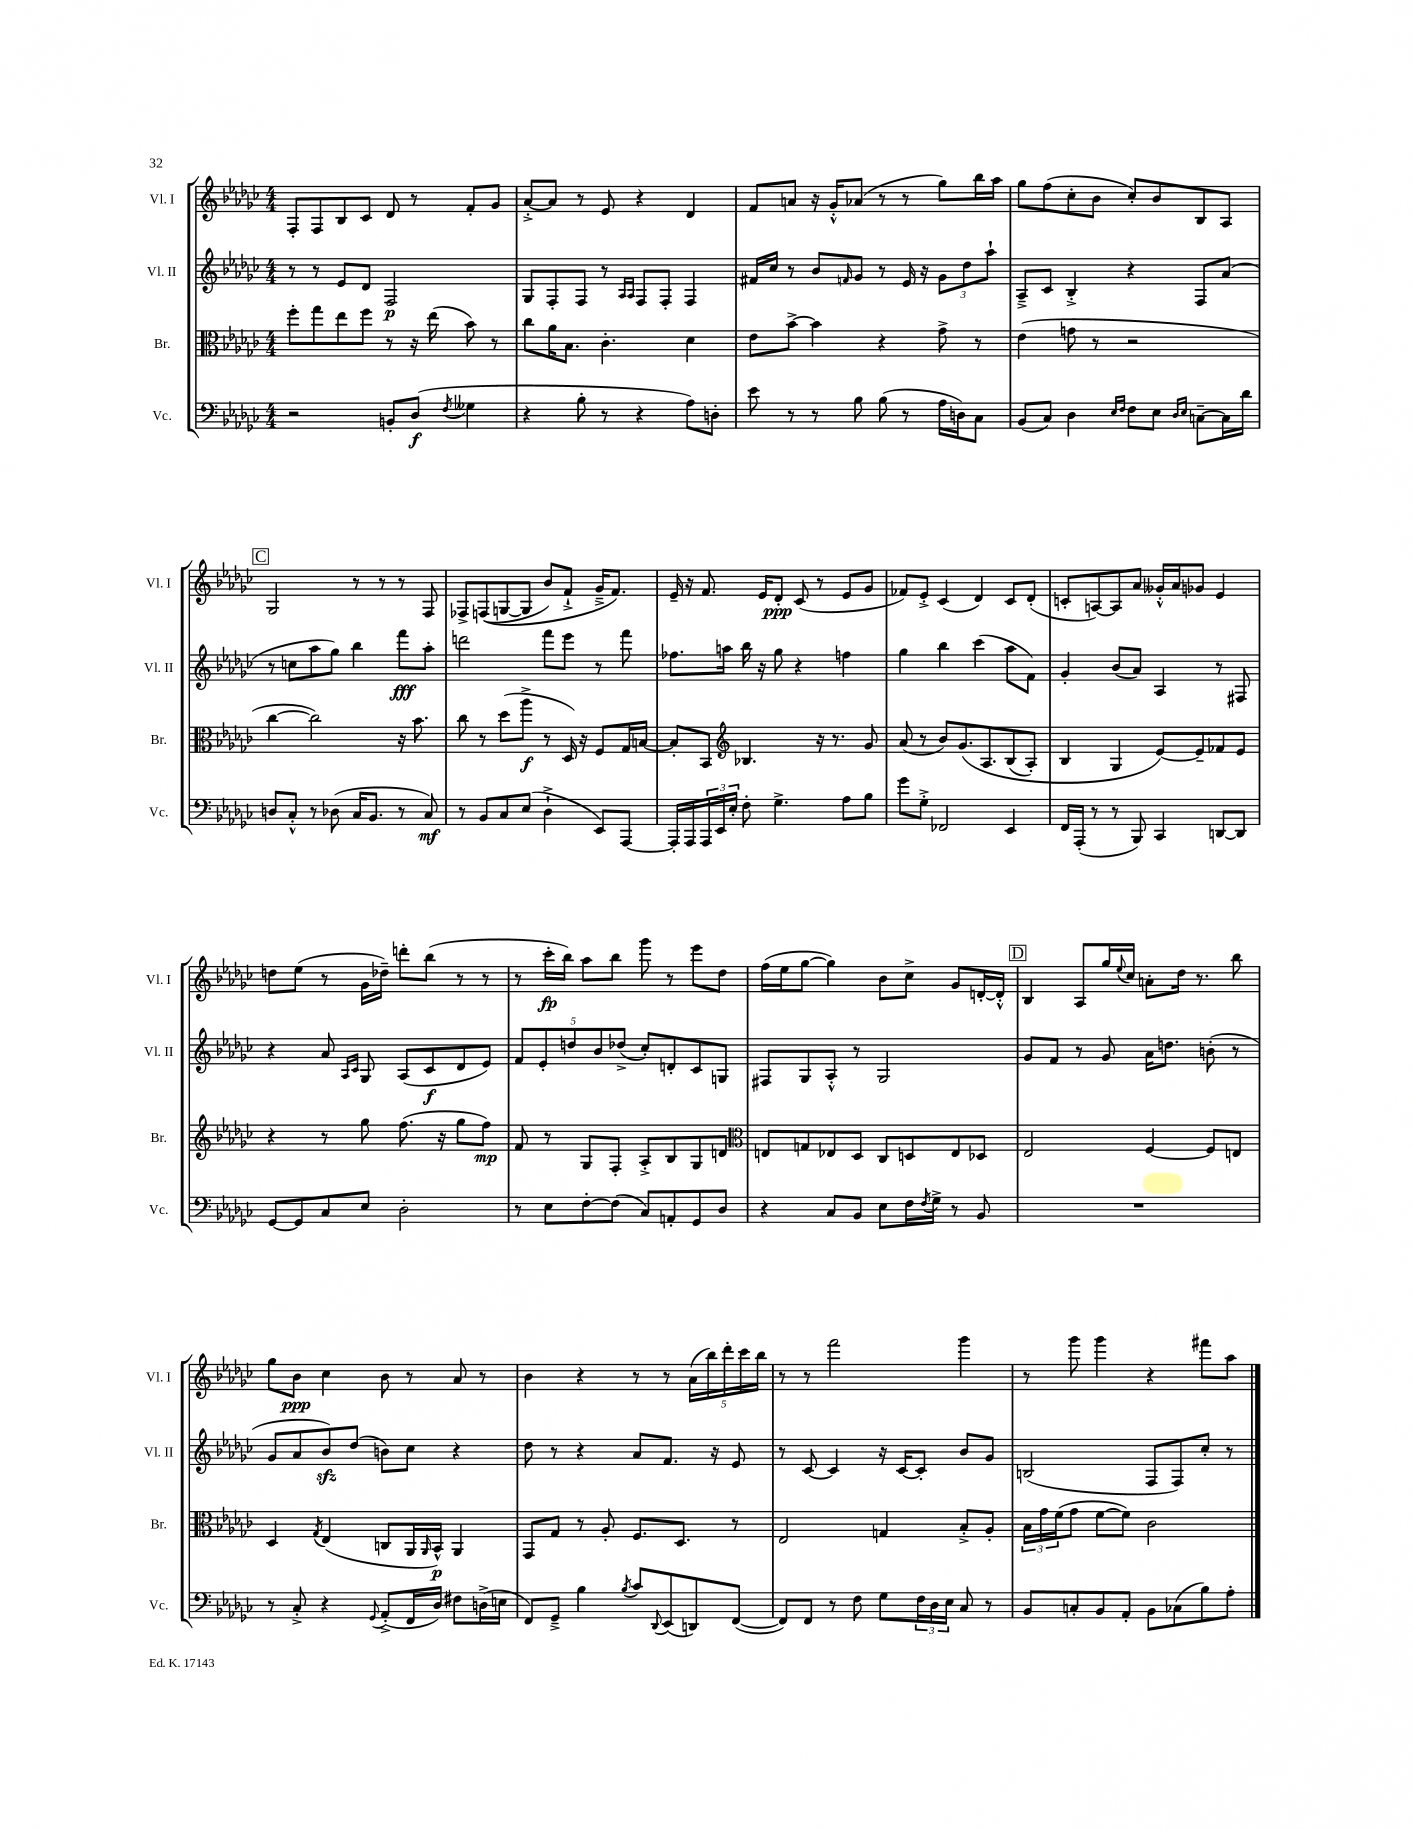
<<
\new StaffGroup <<
\new Staff = "s0" \with { instrumentName = "Vl. I" shortInstrumentName = "Vl. I" } {
    \clef treble \key ges \major \numericTimeSignature \time 4/4
    f8-. f8 bes8 ces'8 des'8 r8 f'8-. ges'8 |
    aes'8~-.-> aes'8 r8 ees'8 r4 des'4 |
    f'8 a'8 r16 ges'16-.-^ aes'8( r8 r8 ges''8) bes''16 aes''16 |
    ges''8 f''8( ces''8-. bes'8 ces''8-.) bes'8 bes8 aes8 |
    \mark \markup { \box "C" } ges2 r8 r8 r8 f8 |
    fes8-> f8(\( g8~ g8 bes'8) f'8-!-> ges'16---> f'8.\) |
    ees'16-- r16 f'8. ees'16 des'8-.\ppp ces'8( r8 ees'8 ges'8 |
    fes'8) ees'8-.-> ces'4( des'4) ces'8 des'8-.( |
    c'8-. a8~) a8 aes'8 geses'16-.-^ aes'16 ges'8 ees'4 |
    d''8 ees''8( r8 ges'16 des''16--) d'''8-. bes''8( r8 r8 |
    r8 ces'''16-.\fp bes''16) aes''8 bes''8 ges'''8 r8 ees'''8 des''8 |
    f''16( ees''16 ges''8~ ges''4) bes'8 ces''8-> ges'8 d'16~-. d'16-.-^ |
    \mark \markup { \box "D" } bes4 aes8 ges''16 \appoggiatura { ees''8 } ces''16 a'8-. des''16 r8. bes''8 |
    ges''8 bes'8\ppp ces''4 bes'8 r8 aes'8 r8 |
    bes'4 r4 r8 r8 \tuplet 5/4 { aes'16( bes''16) des'''16-. ces'''16 bes''16 } |
    r8 r8 f'''2 ges'''4 |
    r8 ges'''8 ges'''4 r4 fis'''8 aes''8 \bar "|." |
}
\new Staff = "s1" \with { instrumentName = "Vl. II" shortInstrumentName = "Vl. II" } {
    \clef treble \key ges \major \numericTimeSignature \time 4/4
    r8 r8 ees'8 des'8 f2\p |
    ges8 f8-. f8 r8 \grace { aes16 aes16 } f8 f8-. f4 |
    fis'16 ces''16 r8 bes'8 \grace { f'16 } ges'8 r8 ees'16 r16 \tuplet 3/2 { ges'8 des''8 aes''8-! } |
    aes8---> ces'8 bes4-.-> r4 f8 aes'8( |
    \mark \markup { \box "C" } r8 c''8 aes''8 ges''8) bes''4 f'''8\fff aes''8-. |
    d'''2 f'''8 ees'''8 r8 f'''8 |
    fes''8. a''16 bes''16 r16 ges''8 r4 f''4 |
    ges''4 bes''4 ces'''4( aes''8 f'8) |
    ges'4-. bes'8( aes'8) aes4 r8 fis8 |
    r4 aes'8 \grace { aes16 ces'16 } ges8 aes8( ces'8\f des'8 ees'8) |
    \tuplet 5/4 { f'8 ees'8-. d''8 bes'8 des''8->( } ces''8-.) d'8-. ces'8 g8 |
    fis8 ges8 aes8-.-^ r8 ges2 |
    \mark \markup { \box "D" } ges'8 f'8 r8 ges'8 aes'16 d''8. b'8-.( r8 |
    ges'8 aes'8 bes'8\sfz) des''8( b'8) ces''8 r4 |
    des''8 r8 r4 aes'8 f'8. r16 ees'8 |
    r8 ces'8~ ces'4 r16 ces'16~ ces'8-. bes'8 ges'8 |
    b2( f8 f8) ces''8-. r8 \bar "|." |
}
\new Staff = "s2" \with { instrumentName = "Br." shortInstrumentName = "Br." } {
    \clef alto \key ges \major \numericTimeSignature \time 4/4
    f''8-. ges''8 ees''8 f''8 r8 r16 ees''16( bes'8) r8 |
    ces''8 aes'16 bes8. ces'4.-. des'4 |
    ees'8 bes'8~-> bes'4 r4 ges'8-> r8 |
    ees'4( g'8 r8 r2 |
    \mark \markup { \box "C" } ces''4~ ces''2) r16 bes'8. |
    ces''8 r8 des''8( aes''8->\f r8 des16) r16 f8 ges16 b16~ |
    b8-. bes,8 \clef treble bes4. r16 r8. ges'8 |
    aes'8( r8 bes'8) ges'8.\( aes8. bes8( aes8-.) |
    bes4 ges4 ees'8~\) ees'8-- fes'8 ees'8 |
    r4 r8 ges''8 f''8.( r16 ges''8 f''8\mp) |
    f'8 r8 ges8 f8-. aes8-.-> bes8 ges8 d'8 |
    \clef alto e8 g8 ees8 des8 ces8 d8 ees8 des8 |
    \mark \markup { \box "D" } ees2 f4~ f8 e8 |
    des4 \acciaccatura { ges8 } ees4( c8 aes,16 \grace { aes,16 } bes,16-^\p) aes,4 |
    ges,8 ges8 r8 aes8-. f8. des8. r8 |
    ees2 g4 bes8-.-> aes8-. |
    \tuplet 3/2 { bes16 ges'16 f'16( } ges'8 f'8~ f'8) ces'2 \bar "|." |
}
\new Staff = "s3" \with { instrumentName = "Vc." shortInstrumentName = "Vc." } {
    \clef bass \key ges \major \numericTimeSignature \time 4/4
    r2 b,8-. des8\f( \acciaccatura { f8 } geses4 |
    r4 bes8-. r8 r4 aes8) d8-. |
    ees'8 r8 r8 bes8 bes8( r8 aes16 d16) ces8 |
    bes,8( ces8) des4 \grace { ees16 f16 } f8 ees8 \grace { des16 ees16 } c8~-- c16 des'16 |
    \mark \markup { \box "C" } d8 ces8-.-^ r8 des8( ces16 bes,8. r8 ces8\mf) |
    r8 bes,8 ces8 ees8( des4-!-> ees,8) aes,,8~ |
    aes,,16-. aes,,16 \tuplet 3/2 { aes,,16 ees,16 ees16-. } f8-. ges4.-> aes8 bes8 |
    ges'8 ges8-.-> fes,2 ees,4 |
    f,16 aes,,16-.( r8 r8 bes,,8) ces,4 d,8~ d,8 |
    ges,8~ ges,8 ces8 ees8 des2-. |
    r8 ees8 f8~-. f8( ces8) a,8-. ges,8 des8 |
    r4 ces8 bes,8 ees8 f16 \acciaccatura { f8 } ges16-> r8 bes,8 |
    \mark \markup { \box "D" } R1 |
    r8 ces8-.-> r4 \appoggiatura { ges,8 } aes,8-.->( f,16 des16) fis8 d16->( e16 |
    f,8) ges,8---> bes4 \acciaccatura { bes8 } ces'8 \appoggiatura { des,8 } ees,8( d,8) f,8~( |
    f,8) f,8 r8 f8 ges8 \tuplet 3/2 { f16 des16 ees16 } ces8 r8 |
    bes,8 c8-. bes,8 aes,8-. bes,8 ces8( bes8) aes8-. \bar "|." |
}
>>
>>
\layout { \context { \Score \remove "Bar_number_engraver" } }
